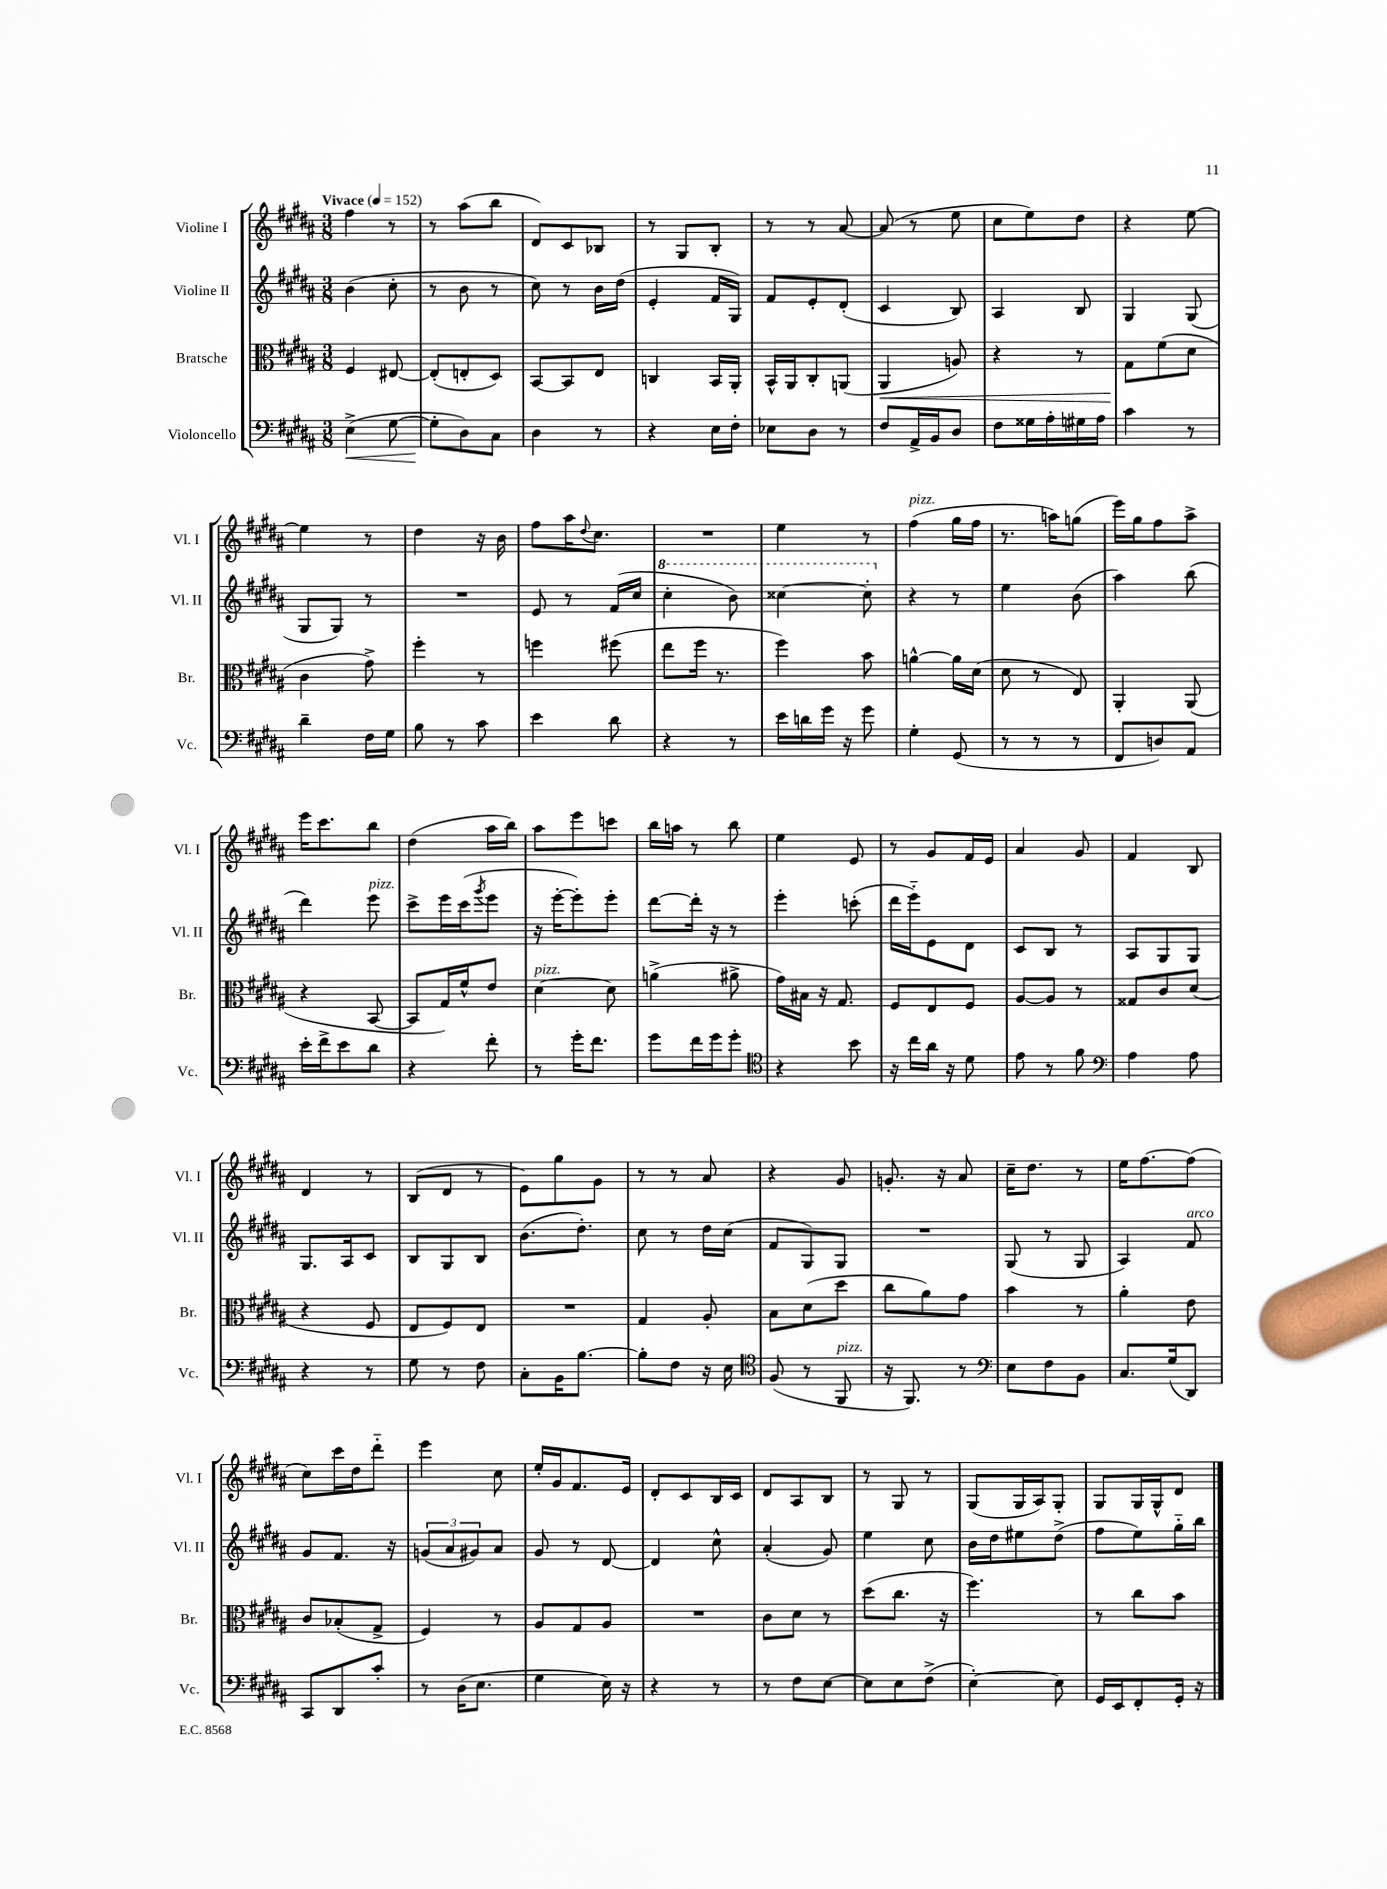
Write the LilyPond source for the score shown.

<<
\new StaffGroup <<
\new Staff = "s0" \with { instrumentName = "Violine I" shortInstrumentName = "Vl. I" } {
    \clef treble \key b \major \numericTimeSignature \time 3/8 \tempo "Vivace" 4 = 152
    fis''4 r8 |
    r8 ais''8( b''8 |
    dis'8) cis'8 bes8 |
    r8 gis8 b8-. |
    r8 r8 ais'8~ |
    ais'8( r8 e''8 |
    cis''8 e''8) dis''8 |
    r4 e''8~ |
    e''4 r8 |
    dis''4 r16 b'16 |
    fis''8 ais''16 \appoggiatura { dis''8 } cis''8. |
    R4. |
    e''4 r8 |
    fis''4^\markup { \italic "pizz." }( gis''16 fis''16 |
    r8. a''16) g''8( |
    e'''16) gis''16 fis''8 ais''8-> |
    e'''16 cis'''8. b''8 |
    dis''4( ais''16 b''16) |
    ais''8 e'''8 c'''8 |
    b''16 a''16 r8 b''8 |
    e''4 e'8 |
    r8 gis'8 fis'16 e'16 |
    ais'4 gis'8 |
    fis'4 b8 |
    dis'4 r8 |
    b8( dis'8 r8 |
    e'8) gis''8 gis'8 |
    r8 r8 ais'8 |
    r4 gis'8 |
    g'8.-. r16 ais'8 |
    cis''16-- dis''8. r8 |
    e''16 fis''8.~ fis''8( |
    cis''8) cis'''16 dis''16 dis'''8-_ |
    e'''4 cis''8 |
    e''16-. gis'16 fis'8. e'16 |
    dis'8-. cis'8 b16 cis'16 |
    dis'8 ais8 b8 |
    r8 gis8 r8 |
    gis8( gis16 ais16) gis8-. |
    gis8 gis16 gis16-^ dis'8 \bar "|." |
}
\new Staff = "s1" \with { instrumentName = "Violine II" shortInstrumentName = "Vl. II" } {
    \clef treble \key b \major \numericTimeSignature \time 3/8
    b'4( cis''8-. |
    r8 b'8 r8 |
    cis''8) r8 b'16 dis''16( |
    e'4-. fis'16 gis16) |
    fis'8 e'8-. dis'8-.( |
    cis'4 b8) |
    ais4 b8 |
    gis4 gis8( |
    gis8 gis8) r8 |
    R4. |
    e'8 r8 fis'16( cis''16 |
    \ottava #1 cis'''4-. b''8) |
    cisis'''4~ cisis'''8-. \ottava #0 |
    r4 r8 |
    e''4 b'8( |
    ais''4) b''8( |
    dis'''4) e'''8^\markup { \italic "pizz." } |
    cis'''8-> e'''16 cis'''16( \acciaccatura { gis'''8 } e'''8 |
    r16 e'''16~-. e'''8-.) e'''8-. |
    dis'''8~ dis'''16-. r16 r8 |
    e'''4-. c'''8-.( |
    dis'''16 e'''16-_) e'8 dis'8 |
    cis'8 b8 r8 |
    ais8 gis8 gis8 |
    gis8. ais16 cis'8 |
    b8 gis8 b8 |
    b'8.( dis''8.-.) |
    cis''8 r8 dis''16 cis''16( |
    fis'8 gis8) gis8 |
    R4. |
    gis8( r8 gis8 |
    ais4) fis'8^\markup { \italic "arco" } |
    gis'8 fis'8. r16 |
    \tuplet 3/2 { g'8( ais'8 gis'8) } ais'8 |
    gis'8 r8 dis'8~ |
    dis'4 cis''8-^ |
    ais'4-.( gis'8) |
    e''4 cis''8 |
    b'16 dis''16 eis''8 dis''8->( |
    fis''8 e''8) gis''16-_ b''16 \bar "|." |
}
\new Staff = "s2" \with { instrumentName = "Bratsche" shortInstrumentName = "Br." } {
    \clef alto \key b \major \numericTimeSignature \time 3/8
    fis4 eis8~ |
    eis8-.( e8-. dis8) |
    b,8~ b,8 e8 |
    c4 b,16 ais,16-. |
    b,16-^ ais,16 cis8-. a,8( |
    ais,4\< a8) |
    r4 r8 |
    gis8\! fis'8( dis'8 |
    cis'4 gis'8->) |
    fis''4-. r8 |
    f''4 fis''8( |
    e''8 fis''16 r8. |
    fis''4) b'8 |
    a'4~-^ a'16 dis'16( |
    dis'8 r8 e8) |
    ais,4-. ais,8( |
    r4 b,8~ |
    b,8 gis16) fis'16-^ e'8 |
    dis'4~^\markup { \italic "pizz." } dis'8 |
    a'4->( ais'8-> |
    gis'16) bis16 r16 gis8. |
    fis8 e8 fis8 |
    ais8~ ais8 r8 |
    gisis8 cis'8 dis'8( |
    r4 fis8 |
    e8 fis8) e8 |
    R4. |
    gis4 ais8-. |
    b8 dis'8( dis''8 |
    cis''8 ais'8) gis'8 |
    b'4 r8 |
    ais'4-. e'8 |
    cis'8 bes8-.( gis8-> |
    fis4) r8 |
    ais8 gis8 ais8 |
    R4. |
    cis'8 dis'8 r8 |
    dis''8( cis''8. r16 |
    fis''4.) |
    r8 cis''8 b'8 \bar "|." |
}
\new Staff = "s3" \with { instrumentName = "Violoncello" shortInstrumentName = "Vc." } {
    \clef bass \key b \major \numericTimeSignature \time 3/8
    e4->\<( gis8~ |
    gis8-.\! dis8) cis8 |
    dis4 r8 |
    r4 e16 fis16-. |
    ees8 dis8 r8 |
    fis8 ais,16-> b,16 dis8 |
    fis8 gisis16 ais16-. gis16 ais16 |
    cis'4 r8 |
    dis'4-- fis16 gis16 |
    b8 r8 cis'8 |
    e'4 dis'8 |
    r4 r8 |
    e'16 d'16 gis'16 r16 gis'8 |
    gis4-. gis,8( |
    r8 r8 r8 |
    fis,8 d8) ais,8 |
    e'16-. fis'16-> e'8 dis'8 |
    r4 fis'8-. |
    r8 gis'16-. fis'8. |
    gis'8 fis'16 gis'16 gis'8-. |
    \clef tenor r4 b'8 |
    r16 cis''16 ais'16 r16 dis'8 |
    e'8 r8 fis'8 |
    \clef bass ais4 ais8 |
    r4 r8 |
    gis8 r8 fis8 |
    cis8-. b,16 b8.~ |
    b8-. fis8 r16 e16 |
    \clef tenor fis8( r8 fis,8^\markup { \italic "pizz." } |
    r16 fis,8.) r8 |
    \clef bass e8 fis8 b,8 |
    cis8. gis16( dis,8) |
    cis,8 dis,8 cis'8-. |
    r8 dis16( e8. |
    gis4 e16) r16 |
    r4 r8 |
    r8 fis8 e8~ |
    e8 e8 fis8->( |
    e4~-.) e8 |
    gis,16 e,16 fis,8-. gis,16-. r16 \bar "|." |
}
>>
>>
\layout { \context { \Score \remove "Bar_number_engraver" } }
